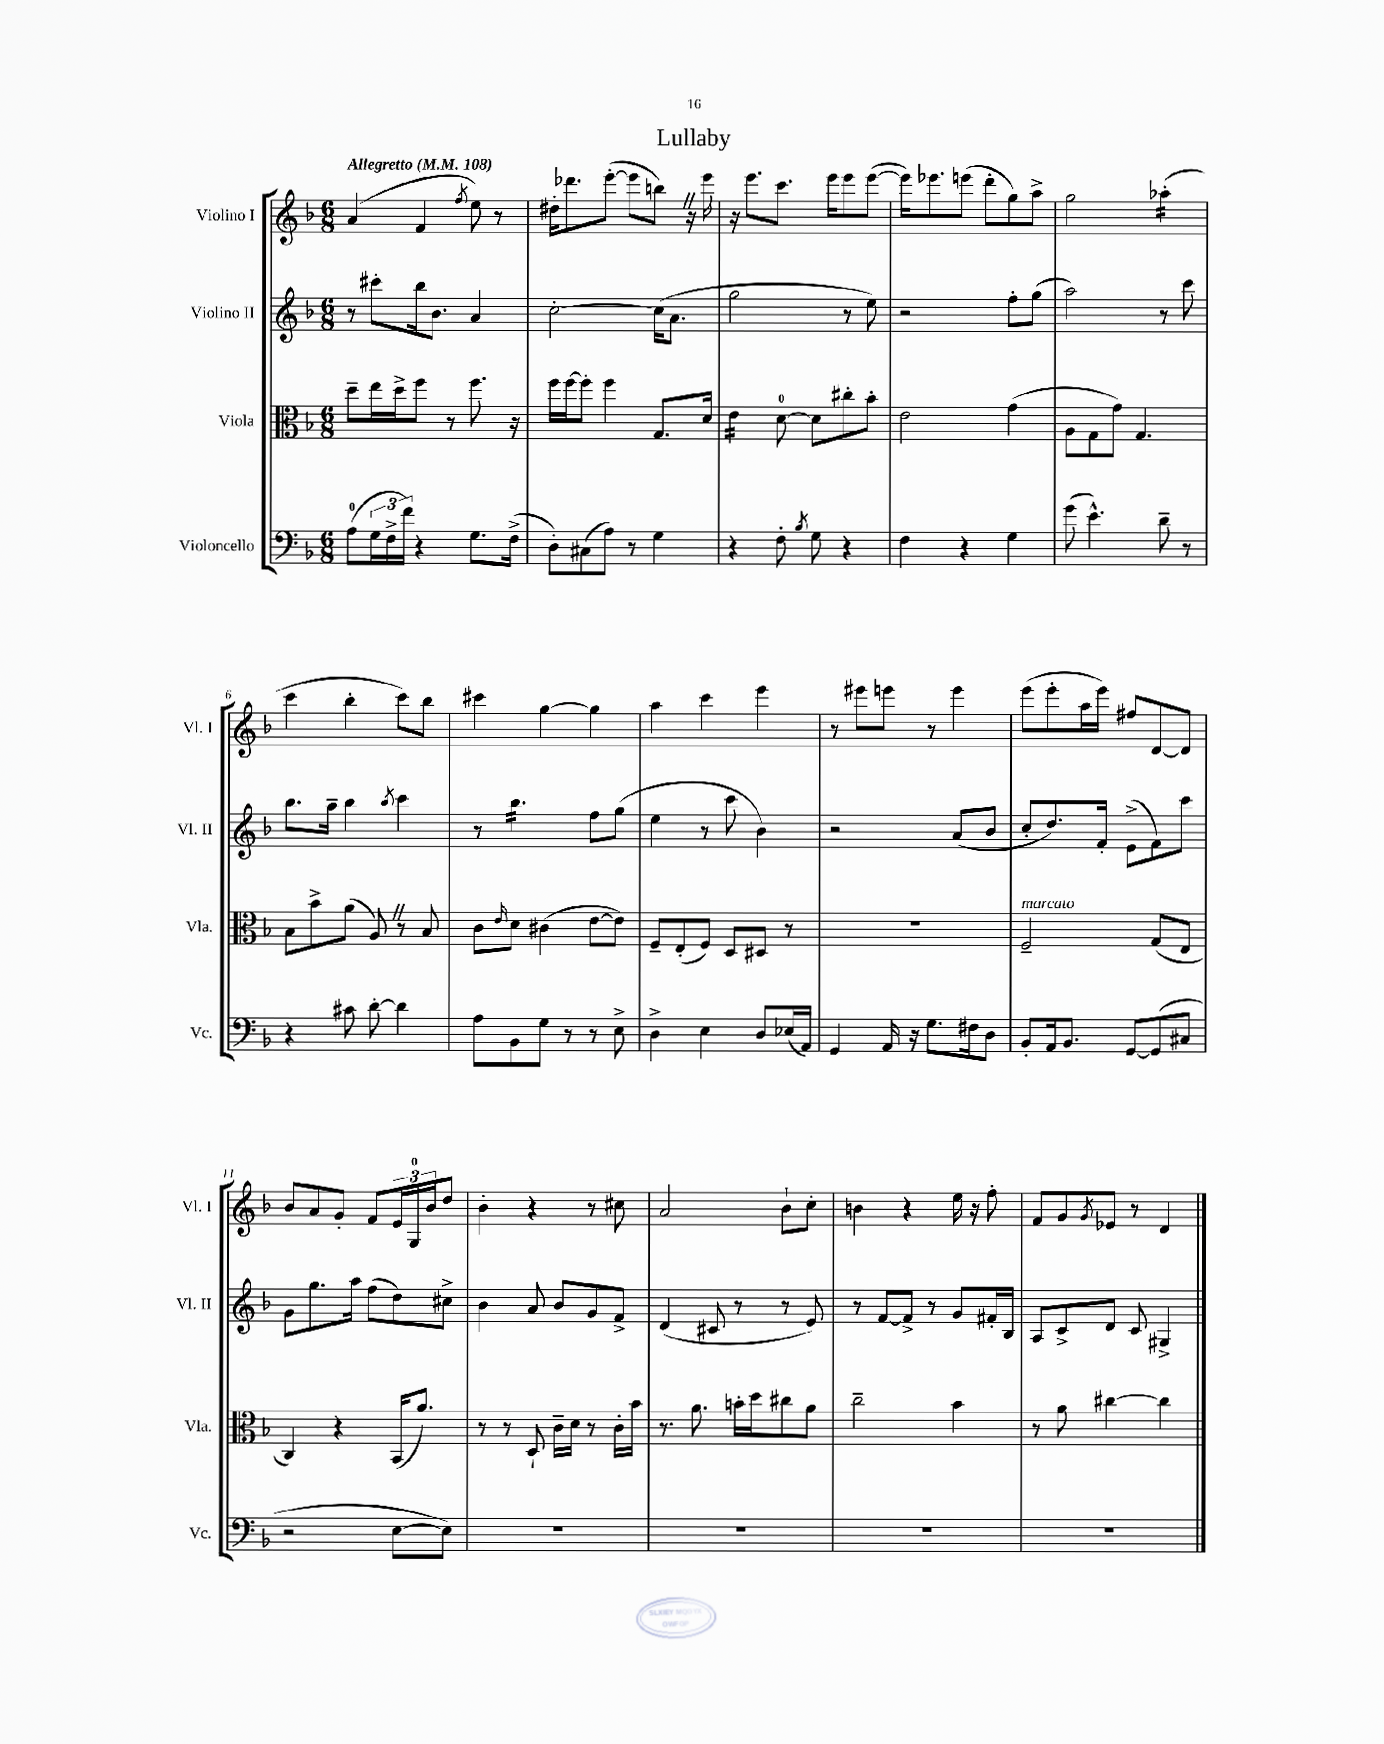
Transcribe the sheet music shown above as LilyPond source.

\header { title = "Lullaby" }
<<
\new StaffGroup <<
\new Staff = "s0" \with { instrumentName = "Violino I" shortInstrumentName = "Vl. I" } {
    \clef treble \key f \major \numericTimeSignature \time 6/8 \tempo "Allegretto" 4 = 108
    a'4( f'4 \acciaccatura { f''8 } e''8) r8 |
    dis''16-. des'''8. e'''8~-.( e'''8 b''8) \once \override BreathingSign.text = \markup { \musicglyph "scripts.caesura.straight" } \breathe r16 e'''16 |
    r16 e'''8. c'''8. e'''16 e'''8 e'''8~( |
    e'''16) ees'''8. e'''8( d'''8-. g''8) a''8-> |
    g''2 aes''4:16-.( |
    c'''4 bes''4-. c'''8) bes''8 |
    cis'''4 g''4~ g''4 |
    a''4 c'''4 e'''4 |
    r8 eis'''8 e'''8 r8 e'''4 |
    e'''8( e'''8-. a''16 e'''16) fis''8 d'8~ d'8 |
    bes'8 a'8 g'8-. f'8 \tuplet 3/2 { e'16 g16-0 bes'16 } d''8 |
    bes'4-. r4 r8 cis''8 |
    a'2 bes'8-! c''8-. |
    b'4 r4 e''16 r16 f''8-. |
    f'8 g'8 \acciaccatura { g'8 } ees'8 r8 d'4 \bar "|." |
}
\new Staff = "s1" \with { instrumentName = "Violino II" shortInstrumentName = "Vl. II" } {
    \clef treble \key f \major \numericTimeSignature \time 6/8
    r8 cis'''8-. bes''16 bes'8. a'4 |
    c''2~-. c''16( a'8. |
    g''2 r8 e''8) |
    r2 f''8-. g''8( |
    a''2) r8 c'''8 |
    bes''8. a''16-- bes''4 \acciaccatura { bes''8 } c'''4 |
    r8 bes''4.:16 f''8 g''8( |
    e''4 r8 c'''8 bes'4) |
    r2 a'8( bes'8 |
    c''8-. d''8.) f'16-. e'8->( f'8) c'''8 |
    g'8 g''8. a''16 f''8( d''8) cis''8-> |
    bes'4 a'8 bes'8 g'8 f'8-> |
    d'4( cis'8 r8 r8 e'8) |
    r8 f'8~ f'8-> r8 g'8 fis'16-. bes16 |
    a8 c'8-> d'8 c'8 gis4-> \bar "|." |
}
\new Staff = "s2" \with { instrumentName = "Viola" shortInstrumentName = "Vla." } {
    \clef alto \key f \major \numericTimeSignature \time 6/8
    d''8-- e''16 d''16-> f''8 r8 f''8. r16 |
    f''16 f''16~ f''8-. f''4 g8. d'16 |
    e'4:16 d'8-0~ d'8 cis''8-. bes'8-. |
    e'2 g'4( |
    a8 g8 g'8) g4. |
    bes8 bes'8-> a'8( a8) \once \override BreathingSign.text = \markup { \musicglyph "scripts.caesura.straight" } \breathe r8 bes8 |
    c'8 \grace { e'16 } d'8 cis'4( e'8~ e'8) |
    f8-- e8-.( f8) d8 dis8 r8 |
    R2. |
    f2--^\markup { \italic "marcato" } g8( e8 |
    c4) r4 bes,16( a'8.) |
    r8 r8 d8-! c'16-- d'16 r8 c'16-. bes'16 |
    r8. a'8. b'16-. d''16 cis''8 a'8 |
    c''2-- bes'4 |
    r8 a'8 cis''4~ cis''4 \bar "|." |
}
\new Staff = "s3" \with { instrumentName = "Violoncello" shortInstrumentName = "Vc." } {
    \clef bass \key f \major \numericTimeSignature \time 6/8
    a8-0( \tuplet 3/2 { g16 f16-> f'16) } r4 g8. f16->( |
    d8-.) cis8( a8) r8 g4 |
    r4 f8-. \acciaccatura { bes8 } g8 r4 |
    f4 r4 g4 |
    g'8( e'4.-^) d'8-- r8 |
    r4 cis'8 d'8~-. d'4 |
    a8 bes,8 g8 r8 r8 e8-> |
    d4-> e4 d8 ees16( a,16) |
    g,4 a,16 r16 g8. fis16 d8 |
    bes,8-. a,16 bes,8. g,8~ g,8( cis8 |
    r2 e8~ e8) |
    R2. |
    R2. |
    R2. |
    R2. \bar "|." |
}
>>
>>
